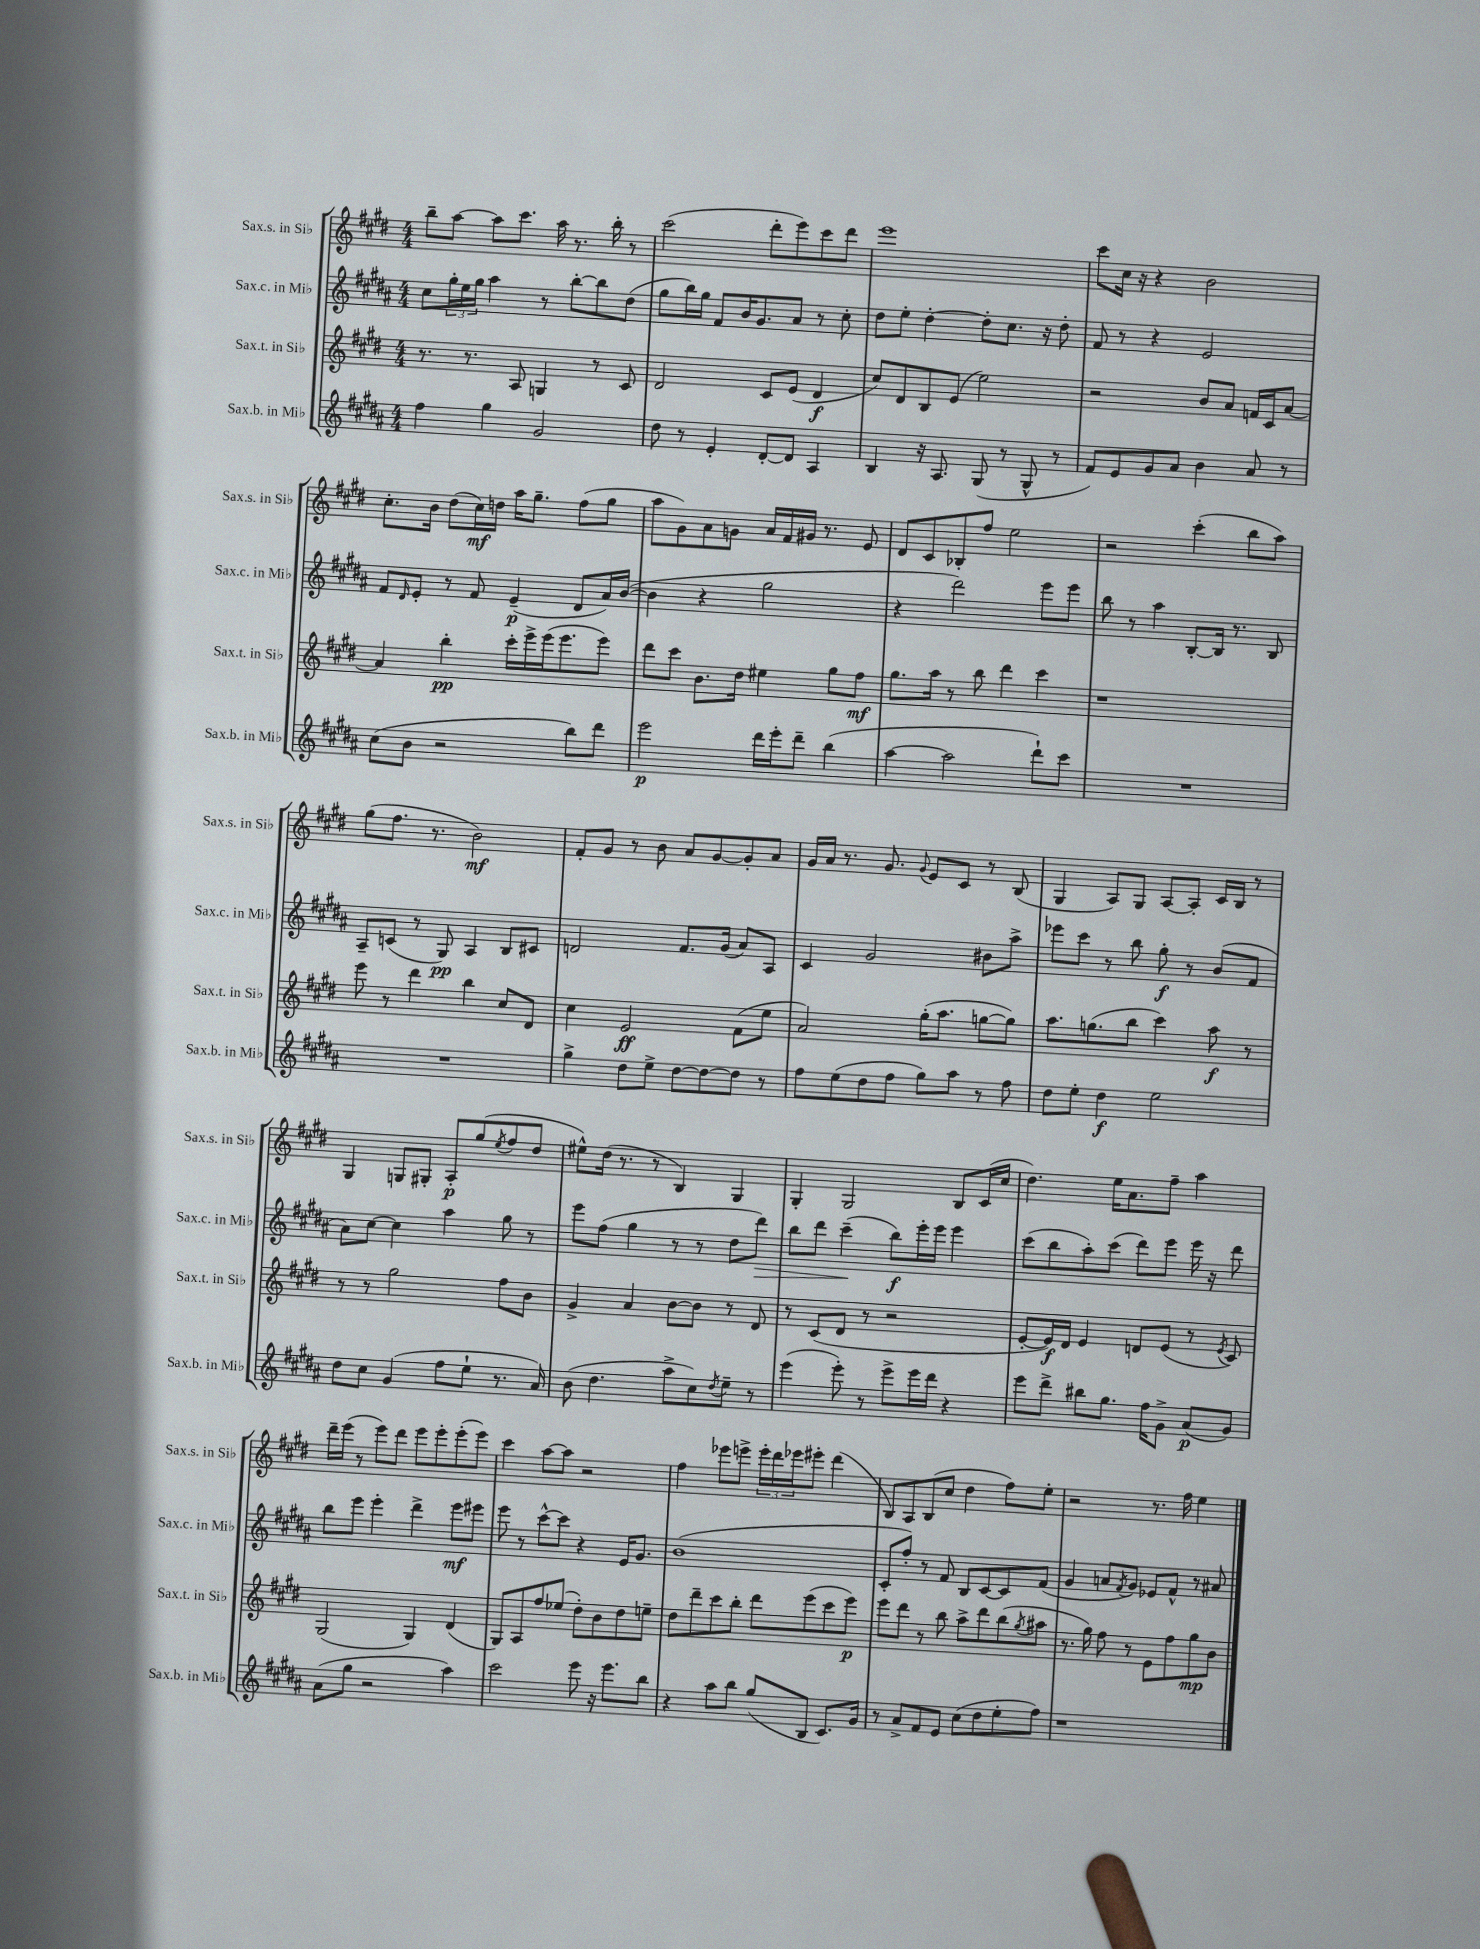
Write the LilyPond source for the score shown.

<<
\new StaffGroup <<
\new Staff = "s0" \with { instrumentName = "Sax.s. in Sib" shortInstrumentName = "Sax.s. in Sib" } {
    \clef treble \key e \major \numericTimeSignature \time 4/4
    b''8-- a''8~ a''8 cis'''8. a''16 r8. b''16-. r8 |
    cis'''2( dis'''8-. e'''8) cis'''8 dis'''8 |
    e'''1 |
    cis'''8 cis''16 r16 r4 b'2 |
    cis''8.-. b'16 dis''8( cis''16\mf) d''16 a''16 gis''8.-- fis''8( gis''8 |
    a''8 gis'8) a'8 g'8 a'16 fis'16 gis'16 r8. e'8 |
    dis'8 cis'8 bes8-. fis''8 e''2 |
    r2 cis'''4-.( b''8 a''8) |
    gis''8( fis''8. r8. b'2\mf) |
    fis'8-. gis'8 r8 b'8 a'8 gis'8~ gis'8-. a'8 |
    gis'16 a'16 r8. gis'8. \appoggiatura { gis'8 } e'8 cis'8 r8 b8( |
    gis4 a8) gis8 a8~ a8-. cis'16 b16 r8 |
    gis4 g8 gis8-. a8-.\p gis''8( \acciaccatura { e''8 } fis''8 dis''8 |
    eis''8-^) dis''16( r8. r8 b4) gis4 |
    gis4-. gis2 b8 cis'16( cis''16 |
    dis''4.) e''16 a'8. fis''8-- a''4 |
    dis'''16-- e'''16( r8 e'''8) dis'''8 e'''8 e'''8-. e'''8-.( e'''8) |
    cis'''4 a''8~ a''8 r2 |
    fis''4 ees'''8 e'''8-> \tuplet 3/2 { e'''16-. dis'''16 ees'''16 } eis'''8-. dis'''4( |
    b8) a8 b8( cis''8 dis''4 fis''8) e''8-. |
    r2 r8. fis''16 e''4 \bar "|." |
}
\new Staff = "s1" \with { instrumentName = "Sax.c. in Mib" shortInstrumentName = "Sax.c. in Mib" } {
    \clef treble \key b \major \numericTimeSignature \time 4/4
    cis''8 \tuplet 3/2 { gis''16-. e''16 gis''16 } ais''4 r8 b''8~-. b''8 dis''8( |
    gis''8 b''16) gis''16 fis'8 b'16 gis'8. ais'8 r8 cis''8-. |
    dis''8 e''8-. dis''4~-. dis''8-. cis''8. r16 dis''8-. |
    fis'8 r8 r4 e'2 |
    fis'8 \grace { dis'16 } e'8-. r8 fis'8 e'4--\p( dis'8 ais'16) b'16~( |
    b'4 r4 gis''2 |
    r4 dis'''2) e'''8 e'''8 |
    b''8 r8 ais''4 b8~-. b16 r8. b8 |
    ais8-- c'8( r8 gis8\pp) ais4 b8 cis'8 |
    d'2 fis'8. gis'16( ais'8) ais8 |
    cis'4 gis'2 bis'8 ais''8-> |
    ees'''8 cis'''8 r8 b''8 gis''8-.\f r8 b'8( fis'8 |
    ais'8) cis''8~ cis''4 ais''4 gis''8 r8 |
    e'''8 fis''8( gis''4 r8 r8 dis''8 dis'''8\>) |
    b''8 dis'''8 cis'''4--\!( b''8\f) e'''16-. e'''16 e'''4 |
    cis'''8( b''8 ais''8-.) cis'''8( dis'''8) e'''8 e'''16 r16 dis'''8 |
    b''8 e'''8 e'''4-. dis'''4-> e'''8\mf eis'''8 |
    e'''8 r8 cis'''8~-^ cis'''8 r4 e'16 gis'8. |
    b'1( |
    cis'8-. fis''8-.) r8 fis'8 b8 cis'8~ cis'8 fis'8( |
    gis'4 a'8 \acciaccatura { fis'8 } gis'8) ees'8 fis'8-^ r8 ais'8 \bar "|." |
}
\new Staff = "s2" \with { instrumentName = "Sax.t. in Sib" shortInstrumentName = "Sax.t. in Sib" } {
    \clef treble \key e \major \numericTimeSignature \time 4/4
    r8. r8. a8 g4 r8 cis'8 |
    dis'2 cis'8 e'8( dis'4\f |
    cis''8) dis'8 b8 e'8( e''2) |
    r2 b'8 a'8 f'16 cis'16 a'8~ |
    a'4 b''4-.\pp cis'''16-. e'''16-> e'''16( e'''8. e'''8) |
    dis'''8 cis'''8 b'8. dis''16 eis''4 gis''8 fis''8\mf |
    gis''8. a''16 r8 b''8 dis'''4 cis'''4 |
    r1 |
    e'''8 r8 dis'''4 b''4 cis''8 dis'8 |
    cis''4 e'2\ff fis'8( e''8 |
    a'2) gis''16-.( a''8. g''8~ g''8) |
    a''8. g''8.( b''8 cis'''4) a''8\f r8 |
    r8 r8 gis''2 fis''8 b'8 |
    gis'4-> a'4 b'8~ b'8 r8 dis'8 |
    r8 cis'8( dis'8 r8 r2 |
    e'8~-. e'16\f) dis'16 e'4 d'8 e'8( r8 \acciaccatura { e'8 } cis'8) |
    gis2( gis4) dis'4( |
    gis8) a8 fis''8 ees''8( dis''8-.) b'8 dis''8 e''8-- |
    dis''8 dis'''8-- cis'''8 b''8-. dis'''8 e'''8( cis'''8 e'''8\p) |
    e'''8 dis'''8 r8 b''8 a''8-> dis'''8 b''8( \acciaccatura { gis''8 } ais''8 |
    r8. gis''16) fis''8 r8 e'8 fis''8 gis''8\mp b'8 \bar "|." |
}
\new Staff = "s3" \with { instrumentName = "Sax.b. in Mib" shortInstrumentName = "Sax.b. in Mib" } {
    \clef treble \key b \major \numericTimeSignature \time 4/4
    fis''4 gis''4 gis'2 |
    dis''8 r8 e'4-. dis'8~-. dis'8 ais4 |
    b4 r16 ais8. gis8( r8 gis8-^ r8 |
    fis'8) e'8 gis'8 ais'8 b'4 ais'8 r8 |
    cis''8( b'8 r2 b''8) dis'''8 |
    e'''2\p dis'''16 e'''16-. dis'''8-- b''4( |
    ais''4~ ais''2 dis'''8-!) cis'''8 |
    R1 |
    R1 |
    gis''4-> dis''8 e''8-> dis''8~ dis''8~ dis''8 r8 |
    fis''8 e''8( dis''8 fis''8 gis''8) ais''8 r8 fis''8 |
    dis''8 e''8-. dis''4\f e''2 |
    dis''8 cis''8 gis'4( fis''8 e''8-! r8. ais'16) |
    b'8( dis''4. ais''8-> cis''8) \acciaccatura { dis''8 } e''8-- r8 |
    e'''4( e'''8-.) r8 e'''8-> e'''16 dis'''16 r4 |
    e'''8 dis'''8-> bis''8 gis''8. fis''16 gis'8-> ais'8\p( gis'8) |
    ais'8( gis''8 r2 ais''4) |
    cis'''2 e'''8 r16 e'''8. b''8 |
    r4 ais''8 b''8 gis''8( b8 cis'8.) gis'16 |
    r8 ais'8-> fis'8 e'8 cis''8( dis''8 e''8-. fis''8) |
    r1 \bar "|." |
}
>>
>>
\layout { \context { \Score \remove "Bar_number_engraver" } }
